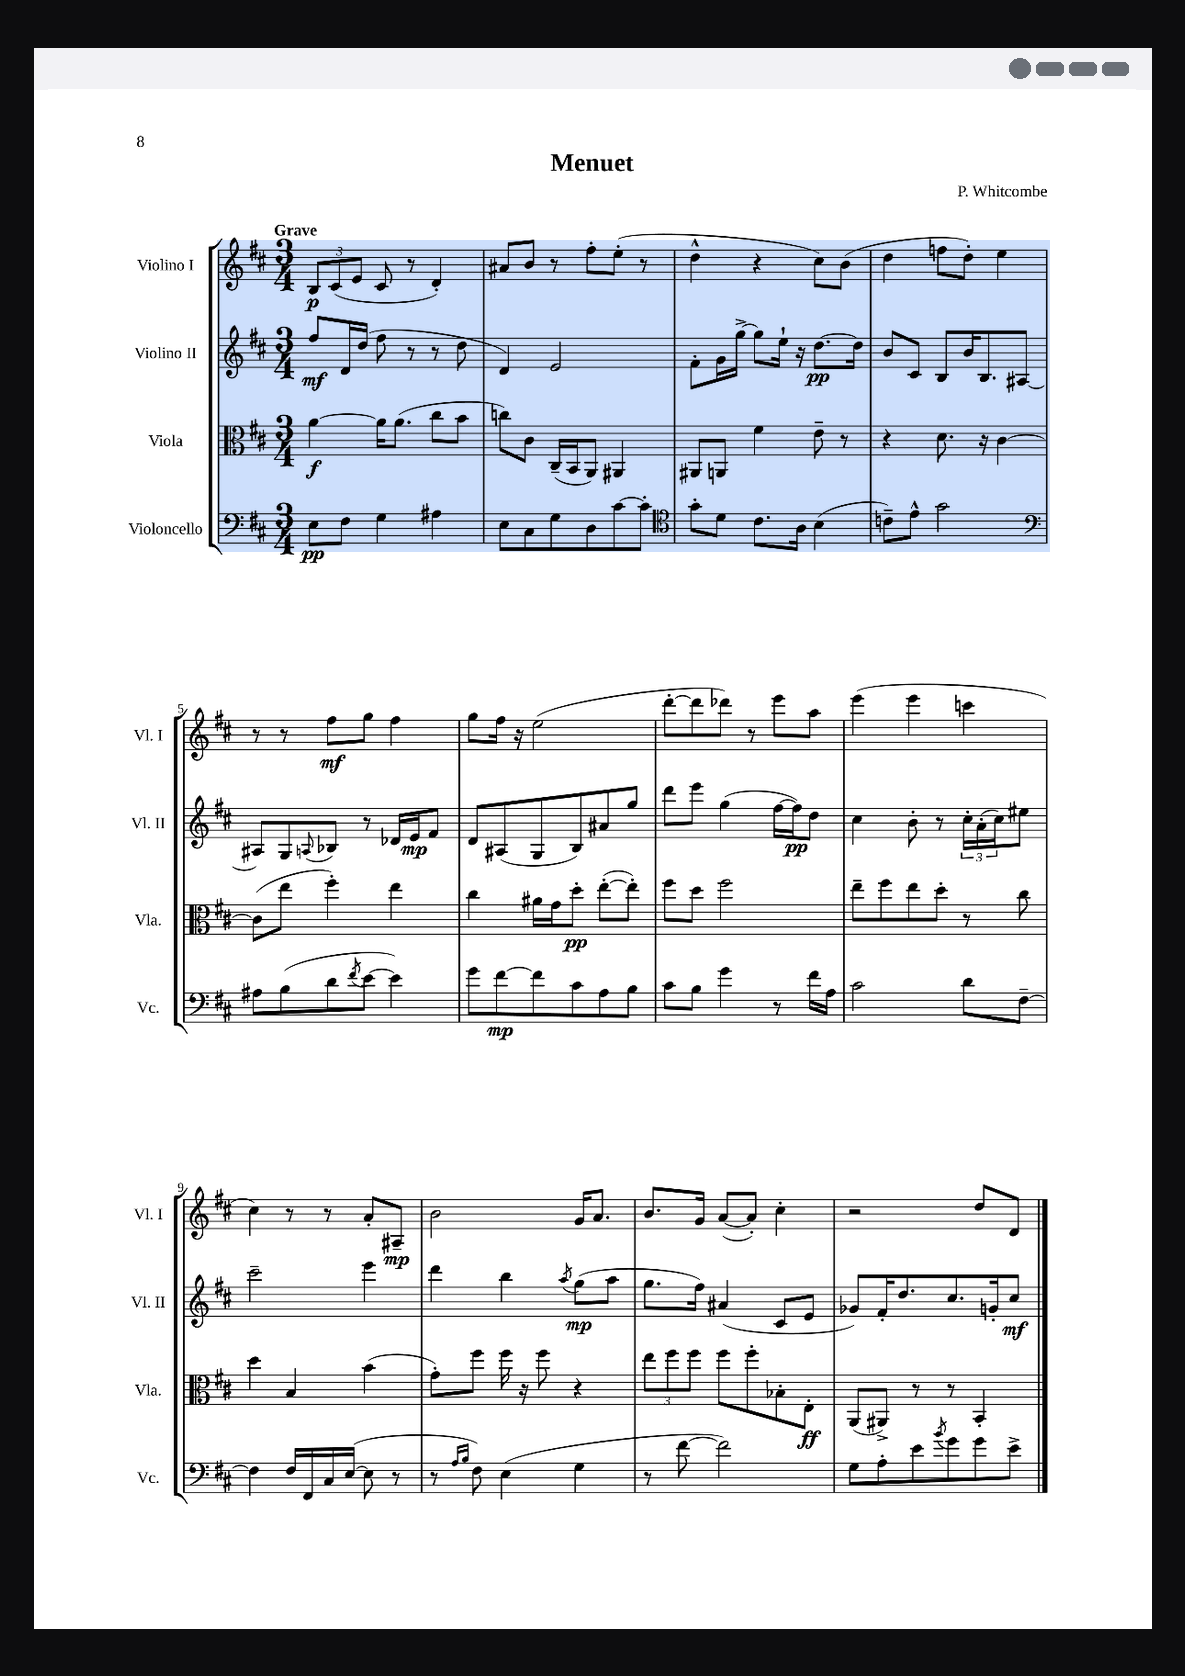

**kern	**dynam	**kern	**dynam	**kern	**dynam	**kern	**dynam
*part4	*part4	*part3	*part3	*part2	*part2	*part1	*part1
*staff4	*staff4	*staff3	*staff3	*staff2	*staff2	*staff1	*staff1
*I"Violoncello	*	*I"Viola	*	*I"Violino II	*	*I"Violino I	*
*I'Vc.	*	*I'Vla.	*	*I'Vl. II	*	*I'Vl. I	*
*clefF4	*	*clefC3	*	*clefG2	*	*clefG2	*
*k[f#c#]	*	*k[f#c#]	*	*k[f#c#]	*	*k[f#c#]	*
*M3/4	*	*M3/4	*	*M3/4	*	*M3/4	*
=1	=1	=1	=1	=1	=1	=1	=1
!	!	!	!	!	!	!LO:TX:a:B:t=Grave	!
8E\L	pp	[4a\	f	8ff#/L	mf	12B/L	p
.	.	.	.	.	.	(12c#/	.
8F#\J	.	.	.	16d/L	.	.	.
.	.	.	.	.	.	12e/J	.
.	.	.	.	(16dd/JJ	.	.	.
4G\	.	16a\KL]	.	8ff#\	.	8c#/	.
.	.	(8.a\J	.	.	.	.	.
.	.	.	.	8r	.	8r	.
4A#X\	.	8cc#\L	.	8r	.	4d'/)	.
.	.	8b\J	.	8dd\	.	.	.
=2	=2	=2	=2	=2	=2	=2	=2
8E\L	.	8ccn\L)	.	4d/)	.	8a#X/L	.
8C#\	.	8c#\J	.	.	.	8b/J	.
8G\	.	(16C#~/LL	.	2e/	.	8r	.
.	.	16BB/J	.	.	.	.	.
8D\	.	8AA/J)	.	.	.	8ff#'\L	.
[8c#\	.	4AA#X/	.	.	.	(8ee'\J	.
8c#'\J]	.	.	.	.	.	8r	.
=3	=3	=3	=3	=3	=3	=3	=3
*clefC4	*	*	*	*	*	*	*
8g'\L	.	8AA#X/L	.	8f#'\L	.	4dd^^\	.
8d\J	.	8AAn/J	.	16g\L	.	.	.
.	.	.	.	[16gg^\JJ	.	.	.
8.c#\L	.	4f#\	.	8gg\L]	.	4r	.
.	.	.	.	16ee`\Jk	.	.	.
16A\Jk	.	.	.	16r	.	.	.
(4B\	.	8e~\	.	[8.dd\L	pp	8cc#\L)	.
.	.	8r	.	.	.	(8b\J	.
.	.	.	.	16dd\Jk]	.	.	.
=4	=4	=4	=4	=4	=4	=4	=4
8cn~\L)	.	4r	.	8b/L	.	4dd\	.
8e^^\J	.	.	.	8c#/J	.	.	.
2g\	.	8.d\	.	8B/L	.	8ffn\L	.
.	.	.	.	16b/K	.	8dd'\J)	.
.	.	16r	.	8.B/	.	.	.
.	.	[4c#\	.	.	.	4ee\	.
.	.	.	.	[8A#X/J	.	.	.
!!LO:LB:g=z
=5	=5	=5	=5	=5	=5	=5	=5
*clefF4	*	*	*	*	*	*	*
8A#X\L	.	(8c#\L]	.	8A#X/L]	.	8r	.
(8B\	.	8ee\J	.	8G/	.	8r	.
.	.	.	.	8qqAn/	.	.	.
8d\	.	4ff#'\)	.	8B-X/J	.	8ff#\L	mf
8qf#/	.	.	.	.	.	.	.
[8e\J	.	.	.	8r	.	8gg\J	.
4e\])	.	4ee\	.	16d-X/LL	.	4ff#\	.
.	.	.	.	16e/J	mp	.	.
.	.	.	.	8f#/J	.	.	.
=6	=6	=6	=6	=6	=6	=6	=6
8g\L	.	4cc#\	.	8d/L	.	8gg\L	.
[8f#\	mp	.	.	(8A#X/	.	16ff#\Jk	.
.	.	.	.	.	.	16r	.
8f#\]	.	16a#X\LL	.	8G/	.	(2ee\	.
.	.	16g\J	.	.	.	.	.
8c#\	.	8dd'\J	pp	8B/)	.	.	.
8A\	.	([8ee'\L	.	8a#X/	.	.	.
8B\J	.	8ee'\J])	.	8gg/J	.	.	.
=7	=7	=7	=7	=7	=7	=7	=7
8c#\L	.	8ff#\L	.	8ddd\L	.	[8ddd'\L	.
8B\J	.	8dd\J	.	8eee\J	.	8ddd\]	.
4g\	.	2ff#\	.	(4gg\	.	8ddd-X\J)	.
.	.	.	.	.	.	8r	.
8r	.	.	.	[16ff#\LL	.	8eee\L	.
.	.	.	.	16ff#\J])	pp	.	.
16f#\LL	.	.	.	8dd\J	.	8aa\J	.
16A\JJ	.	.	.	.	.	.	.
=8	=8	=8	=8	=8	=8	=8	=8
2c#\	.	8ee~\L	.	4cc#\	.	(4eee\	.
.	.	8ff#\	.	.	.	.	.
.	.	8ee\	.	8b'\	.	4eee\	.
.	.	8dd'\J	.	8r	.	.	.
8d\L	.	8r	.	24cc#'\LL	.	4cccn\	.
.	.	.	.	(24a'\	.	.	.
.	.	.	.	24cc#\J)	.	.	.
[8F#~\J	.	8cc#\	.	8ee#X\J	.	.	.
!!LO:LB:g=z
=9	=9	=9	=9	=9	=9	=9	=9
4F#\]	.	4dd\	.	2ccc#~\	.	4cc#\)	.
16F#/LL	.	4B/	.	.	.	8r	.
16FF#/	.	.	.	.	.	.	.
16C#/	.	.	.	.	.	8r	.
([16E/JJ	.	.	.	.	.	.	.
8E\]	.	(4b\	.	4eee\	.	8a'/L	.
8r	.	.	.	.	.	8A#X~/J	mp
=10	=10	=10	=10	=10	=10	=10	=10
8r	.	8g'\L)	.	4ddd\	.	2b\	.
16qqA/LL	.	.	.	.	.	.	.
16qqB/JJ	.	.	.	.	.	.	.
8F#\)	.	8ff#\J	.	.	.	.	.
(4E\	.	16ff#\	.	4bb\	.	.	.
.	.	16r	.	.	.	.	.
.	.	8ff#\	.	.	.	.	.
.	.	.	.	8qaa/	.	.	.
4G\	.	4r	.	(8gg\L	mp	16g/KL	.
.	.	.	.	.	.	8.a/J	.
.	.	.	.	8aa\J	.	.	.
=11	=11	=11	=11	=11	=11	=11	=11
8r	.	12ee\L	.	8.gg\L	.	8.b/L	.
.	.	12ff#\	.	.	.	.	.
[8f#\	.	.	.	.	.	.	.
.	.	12ff#\J	.	.	.	.	.
.	.	.	.	16ff#\Jk)	.	16g/Jk	.
2f#\])	.	8ff#\L	.	(4a#X/	.	([8a/L	.
.	.	8ff#'\	.	.	.	8a'/J])	.
.	.	8B-X'\	.	8c#/L	.	4cc#'\	.
.	.	8E'\J	ff	8e/J	.	.	.
=12	=12	=12	=12	=12	=12	=12	=12
8G\L	.	(8AA/L	.	8g-X/L)	.	2r	.
8A'\	.	8AA#X^/J)	.	16f#'/K	.	.	.
.	.	.	.	8.dd/	.	.	.
8e\	.	8r	.	.	.	.	.
8qb/	.	.	.	.	.	.	.
8g\	.	8r	.	8.cc#/	.	.	.
8g\	.	4BB'/	.	.	.	8dd/L	.
.	.	.	.	16gn'/k	.	.	.
8e^\J	.	.	.	8cc#/J	mf	8d/J	.
==	==	==	==	==	==	==	==
*-	*-	*-	*-	*-	*-	*-	*-
